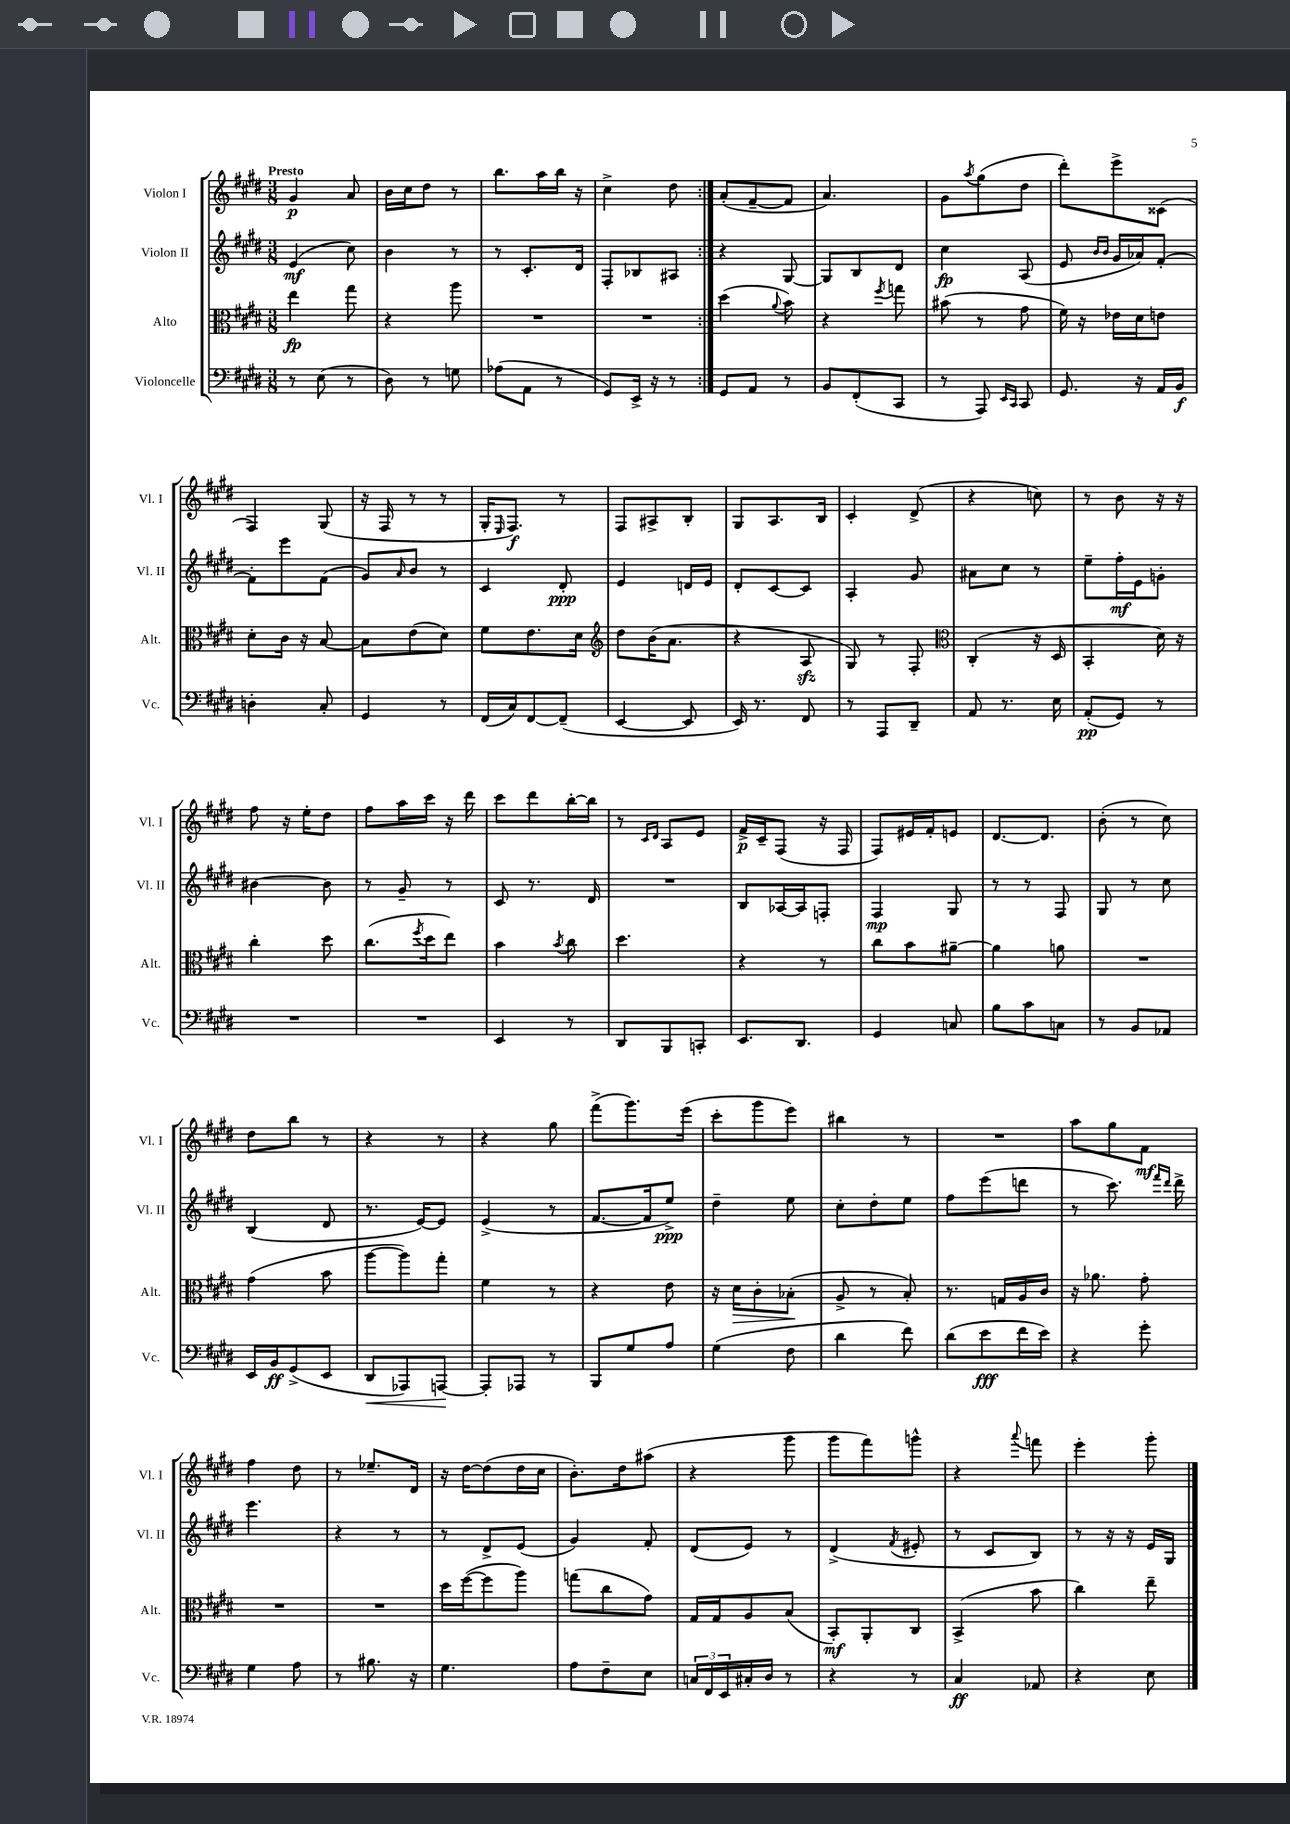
<<
\new StaffGroup <<
\new Staff = "s0" \with { instrumentName = "Violon I" shortInstrumentName = "Vl. I" } {
    \clef treble \key e \major \numericTimeSignature \time 3/8 \tempo "Presto"
    \repeat volta 2 { gis'4\p a'8 |
    b'16 cis''16 dis''8 r8 |
    b''8. a''16 b''16 r16 |
    cis''4-> dis''8 | }
    a'8-.( fis'8~-- fis'8 |
    a'4.) |
    gis'8 \acciaccatura { a''8 } gis''8( dis''8 |
    dis'''8-.) e'''8-> cisis'8( |
    fis4) gis8( |
    r16 fis16 r8 r8 |
    gis16-. \grace { e16 } fis8.\f) r8 |
    fis8 ais8-> b8-. |
    gis8 a8. b16 |
    cis'4-. dis'8->( |
    r4 c''8) |
    r8 b'8 r16 r16 |
    fis''8 r16 e''16-. dis''8 |
    fis''8 a''16 cis'''16 r16 dis'''16 |
    cis'''8 dis'''8 b''16~-. b''16 |
    r8 \grace { cis'16 dis'16 } a8 e'8 |
    fis'16->\p cis'16-- fis8( r16 fis16 |
    fis8) eis'16 fis'16-. e'8 |
    dis'8.~ dis'8. |
    b'8-.( r8 cis''8) |
    dis''8 b''8 r8 |
    r4 r8 |
    r4 gis''8 |
    fis'''8->( gis'''8.) e'''16( |
    cis'''8-. gis'''8 e'''8) |
    bis''4 r8 |
    R4. |
    a''8 gis''8 fis'8\mf |
    fis''4 dis''8 |
    r8 ees''8.-- dis'16 |
    r16 dis''16~ dis''8( dis''16 cis''16 |
    b'8.-.) dis''16 ais''8( |
    r4 gis'''8 |
    gis'''8 fis'''8) g'''8-^ |
    r4 \appoggiatura { a'''8 } f'''8 |
    e'''4-. gis'''8-. \bar "|." |
}
\new Staff = "s1" \with { instrumentName = "Violon II" shortInstrumentName = "Vl. II" } {
    \clef treble \key e \major \numericTimeSignature \time 3/8
    \repeat volta 2 { e'4\mf( cis''8) |
    b'4 r8 |
    r8 cis'8.-. dis'16 |
    fis8-. bes8 ais8 | }
    r4 gis8~ |
    gis8 b8 dis'8 |
    cis''4\fp a8( |
    e'8 \grace { b'16 b'16 } gis'16 aes'16) fis'8~-. |
    fis'8-. e'''8 fis'8( |
    gis'8) \grace { a'16 } b'8 r8 |
    cis'4 dis'8-.\ppp |
    e'4 d'16 e'16 |
    dis'8-. cis'8~ cis'8 |
    a4-. gis'8 |
    ais'8 cis''8 r8 |
    e''8-- fis''16-.\mf e'16 g'8-. |
    bis'4~ bis'8 |
    r8 gis'8-- r8 |
    cis'8 r8. dis'16 |
    R4. |
    b8 aes16~ aes16 f8-. |
    fis4\mp gis8 |
    r8 r8 fis8 |
    gis8 r8 cis''8 |
    b4( dis'8 |
    r8. e'16~) e'8 |
    e'4->( r8 |
    fis'8.~ fis'16 e''8->\ppp) |
    dis''4-- e''8 |
    cis''8-. dis''8-. e''8 |
    fis''8 e'''8( d'''8 |
    r8 cis'''8.) \grace { fis'''16 dis'''16 } dis'''16-> |
    e'''4. |
    r4 r8 |
    r8 dis'8-> e'8( |
    gis'4) fis'8-. |
    dis'8( e'8) r8 |
    dis'4->( \acciaccatura { fis'8 } eis'8-. |
    r8 cis'8 b8) |
    r8 r16 r16 e'16 gis16 \bar "|." |
}
\new Staff = "s2" \with { instrumentName = "Alto" shortInstrumentName = "Alt." } {
    \clef alto \key e \major \numericTimeSignature \time 3/8
    \repeat volta 2 { e''4\fp gis''8 |
    r4 a''8 |
    R4. |
    R4. | }
    dis''4( \appoggiatura { a'8 } b'8) |
    r4 \acciaccatura { fis''8 } g''8 |
    bis'8( r8 gis'8 |
    fis'16) r16 ees'16 dis'16 e'8 |
    dis'8-. cis'16 r16 b8~ |
    b8 e'8( dis'8) |
    fis'8 e'8. dis'16 |
    \clef treble dis''8 b'16( a'8. |
    r4 a8\sfz |
    gis8) r8 fis8-. |
    \clef alto cis4-.( r16 dis16 |
    b,4-. dis'16) r16 |
    cis''4-. dis''8 |
    cis''8.( \acciaccatura { fis''8 } dis''16 e''8) |
    b'4 \acciaccatura { b'8 } cis''8 |
    dis''4. |
    r4 r8 |
    cis''8 b'8 ais'8~-- |
    ais'4 a'8 |
    R4. |
    gis'4( b'8 |
    a''8~ a''8) gis''8-. |
    fis'4 r8 |
    r4 e'8 |
    r16 dis'16\> cis'8-. bes8-.\!( |
    a8-> r8 b8-.) |
    r8. g16 a16 cis'16 |
    r16 aes'8. gis'8-. |
    R4. |
    R4. |
    dis''16 fis''16~( fis''8 a''8) |
    g''8( cis''8 gis'8) |
    gis16 gis16 a8 b8( |
    b,8-.\mf) a,8-. cis8 |
    b,4->( b'8 |
    cis''4) e''8-- \bar "|." |
}
\new Staff = "s3" \with { instrumentName = "Violoncelle" shortInstrumentName = "Vc." } {
    \clef bass \key e \major \numericTimeSignature \time 3/8
    \repeat volta 2 { r8 e8( r8 |
    dis8) r8 g8 |
    aes8( a,8 r8 |
    gis,8) e,16-> r16 r8 | }
    gis,8 a,8 r8 |
    b,8 fis,8-.( cis,8 |
    r8 a,,8) \grace { e,16 cis,16 } cis,8 |
    gis,8. r16 a,16 b,16\f |
    d4-. cis8-. |
    gis,4 r8 |
    fis,16( cis16) fis,8~ fis,8--( |
    e,4~ e,8 |
    e,16) r8. fis,8 |
    r8 a,,8 dis,8-- |
    a,8 r8. e16 |
    a,8-.\pp( gis,8) r8 |
    R4. |
    R4. |
    e,4 r8 |
    dis,8 b,,8 c,8-. |
    e,8. dis,8. |
    gis,4 c8 |
    b8 cis'8 c8 |
    r8 b,8 aes,8 |
    e,16 b,16\ff gis,8->( e,8 |
    dis,8\< aes,,8) a,,8~\! |
    a,,8-. aes,,8 r8 |
    b,,8 gis8 a8 |
    gis4( fis8 |
    dis'4 fis'8) |
    dis'8( e'8\fff fis'16 e'16) |
    r4 gis'8-. |
    gis4 a8 |
    r8 bis8. r16 |
    gis4. |
    a8 fis8-- e8 |
    \tuplet 3/2 { c16 fis,16 e,16 } cis16-. dis16 r8 |
    r4 r8 |
    cis4\ff aes,8 |
    r4 e8 \bar "|." |
}
>>
>>
\layout { \context { \Score \remove "Bar_number_engraver" } }
